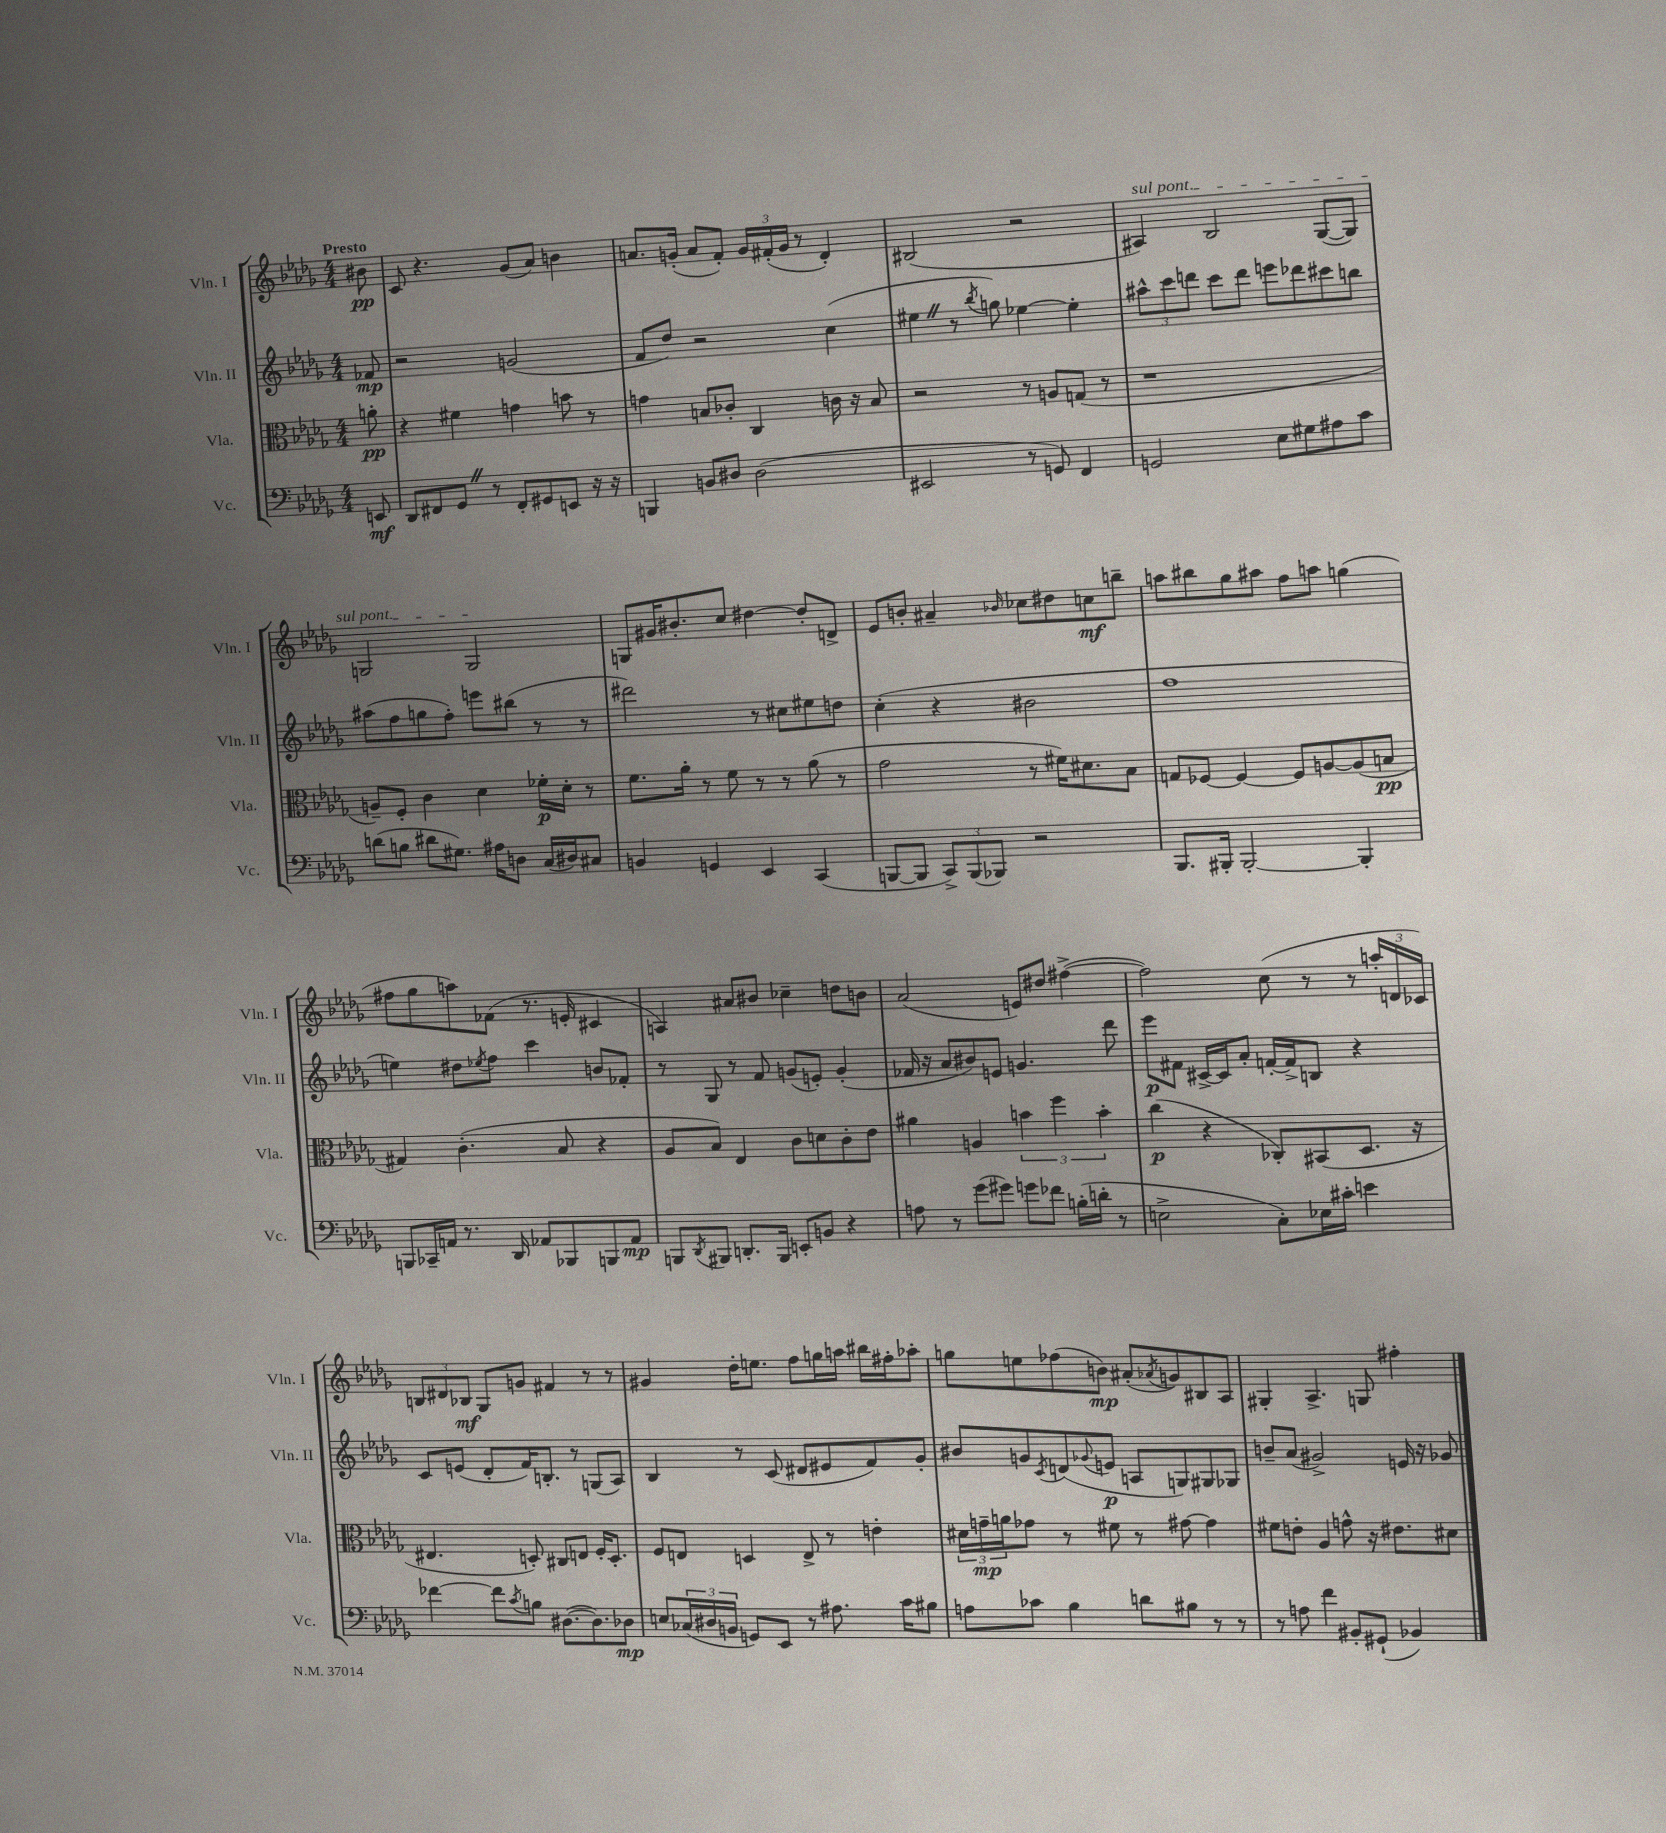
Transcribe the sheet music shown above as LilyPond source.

<<
\new StaffGroup <<
\new Staff = "s0" \with { instrumentName = "Vln. I" shortInstrumentName = "Vln. I" } {
    \clef treble \key des \major \numericTimeSignature \time 4/4 \partial 8 \tempo "Presto"
    bis'8\pp |
    c'8 r4. ges'8( aes'8) b'4 |
    a'8. g'16-.( a'8 f'8-.) \tuplet 3/2 { g'16 fis'16-.( g'16 } r8 des'4-.) |
    bis2( r2 |
    \once \override TextSpanner.bound-details.left.text = \markup { \italic "sul pont." } ais4\startTextSpan) bes2 ges8~( ges8) |
    g2 g2\stopTextSpan |
    g8 gis'16 bis'8.-. c''8 dis''4~ dis''8-. d'8-> |
    ees'8 b'8-. ais'4-- \grace { bes'16 } ces''8 dis''8 c''8\mf b''8-- |
    a''8 bis''8 ges''8 ais''8 f''8 a''8 g''4( |
    fis''8 ges''8 a''8) fes'8( r8. e'16-. cis'4 |
    a4) ais'8 bis'8 ces''4-- d''8 b'8 |
    aes'2( e'8) dis''8 fis''4~->( |
    fis''2) c''8( r8 r8 \tuplet 3/2 { a''16-. d'16 ces'16) } |
    \tuplet 3/2 { b8 dis'8 bes8\mf } ges8 g'8 fis'4 r8 r8 |
    gis'4 des''16-. e''8. f''8 g''16 a''16 bis''16 fis''16-. aes''8-. |
    g''8 e''8 fes''8( b'8\mp) ais'8-.( \acciaccatura { aes'8 } g'8) bis8 aes8 |
    gis4-. aes4.-> g8 fis''4-. \bar "|." |
}
\new Staff = "s1" \with { instrumentName = "Vln. II" shortInstrumentName = "Vln. II" } {
    \clef treble \key des \major \numericTimeSignature \time 4/4 \partial 8
    fes'8\mp |
    r2 g'2( |
    f'8 des''8) r2 c''4( |
    eis''4 \once \override BreathingSign.text = \markup { \musicglyph "scripts.caesura.straight" } \breathe r8 \acciaccatura { bes''8 } g''8) ees''4~ ees''4-. |
    \tuplet 3/2 { ais''8-^ c'''8 d'''8 } c'''8 d'''8 e'''8 des'''8 cis'''8 b''8 |
    ais''8( f''8 g''8 f''8-.) e'''8 bis''8( r8 r8 |
    dis'''2) r8 cis''8 eis''8 d''8 |
    c''4-.( r4 bis'2 |
    f''1 |
    e''4) dis''8 \acciaccatura { ees''8 } f''8 c'''4 b'8 fes'8-. |
    r8 ges8 r8 f'8 g'8( e'8-.) g'4-.( |
    fes'16 r16 aes'8 bis'8) e'8 g'4. des'''8 |
    ees'''8\p fis'8 cis'16~-> cis'16 aes'8-. f'16~-. f'16-> b8 r4 |
    c'8 e'8( des'8-. f'16) b8.-. r8 g8( aes8) |
    bes4 r8 c'8( dis'8 eis'8 f'8) ges'8-. |
    bis'8 g'8 \acciaccatura { c'8 } d'8( \appoggiatura { ges'8 } e'8\p a8 g8) gis8 ges8 |
    b'8-- aes'8( gis'2->) e'16 r16 ges'8 \bar "|." |
}
\new Staff = "s2" \with { instrumentName = "Vla." shortInstrumentName = "Vla." } {
    \clef alto \key des \major \numericTimeSignature \time 4/4 \partial 8
    a'8-.\pp |
    r4 fis'4 g'4 b'8 r8 |
    g'4 b8 ces'8-. c4 c'16 r16 b8 |
    r2 r8 a8 g8( r8 |
    r1 |
    a8--) f8-. c'4 des'4 fes'16-.\p des'16-. r8 |
    f'8. aes'16-. r8 f'8 r8 r8 aes'8( r8 |
    ges'2 r8 fis'16) dis'8. bes8 |
    g8 fes8~ fes4~ fes8 a8~ a8( b8\pp |
    gis4) c'4.-.( bes8 r4 |
    aes8 bes8) ees4 c'8 d'8 c'8-. ees'8 |
    ais'4 a4 \tuplet 3/2 { b'4 f''4 b'4-. } |
    c''4\p( r4 ces8-.) bis,8( des8. r16 |
    eis4. d8-.) cis8 e8 f16-. d8.-. |
    f8 e8 d4 e8-> r8 e'4-. |
    \tuplet 3/2 { dis'16 g'16--\mp a'16 } ges'8 r8 fis'8 r8 gis'8~ gis'4 |
    fis'8 e'8-. aes4 g'8-^ r16 eis'8. dis'8 \bar "|." |
}
\new Staff = "s3" \with { instrumentName = "Vc." shortInstrumentName = "Vc." } {
    \clef bass \key des \major \numericTimeSignature \time 4/4 \partial 8
    e,8\mf |
    des,8 fis,8 ges,8 \once \override BreathingSign.text = \markup { \musicglyph "scripts.caesura.straight" } \breathe r8 fis,8-. gis,8 e,8 r16 r16 |
    b,,4 b,8 dis8 dis2( |
    eis,2 r8 g,8) f,4 |
    g,2 ees8 gis8 ais8 c'8 |
    d'8( b8 dis'8 gis8.) ais16 d8 c16( dis16) cis8 |
    b,4 g,4 ees,4 c,4( |
    b,,8~ b,,8 \tuplet 3/2 { c,8->) b,,8( bes,,8) } r2 |
    bes,,8. bis,,16-. bis,,2~-. bis,,4-. |
    b,,8 ces,16-- a,16 r8. des,16 aes,8 bes,,8 b,,8 aes,8\mp |
    b,,8 \acciaccatura { des,8 } bis,,8 d,8.-. bis,,16 e,8-. b,8 r4 |
    a8 r8 ges'8( gis'8) g'8 fes'8 b16-.( d'16-. r8 |
    e2-> c8-.) ees16 cis'16-. e'4 |
    fes'4~ fes'8 \acciaccatura { c'8 } b8 dis8.~( dis8.) des8\mp |
    e8 \tuplet 3/2 { ces16( dis16 b,16 } g,8) ees,8 r8 ais8. c'16 bis8 |
    a8 ces'8 bes4 d'8 bis8 r8 r8 |
    r8 a8 f'4 bis,8-. gis,8-!( bes,4) \bar "|." |
}
>>
>>
\layout { \context { \Score \remove "Bar_number_engraver" } }
